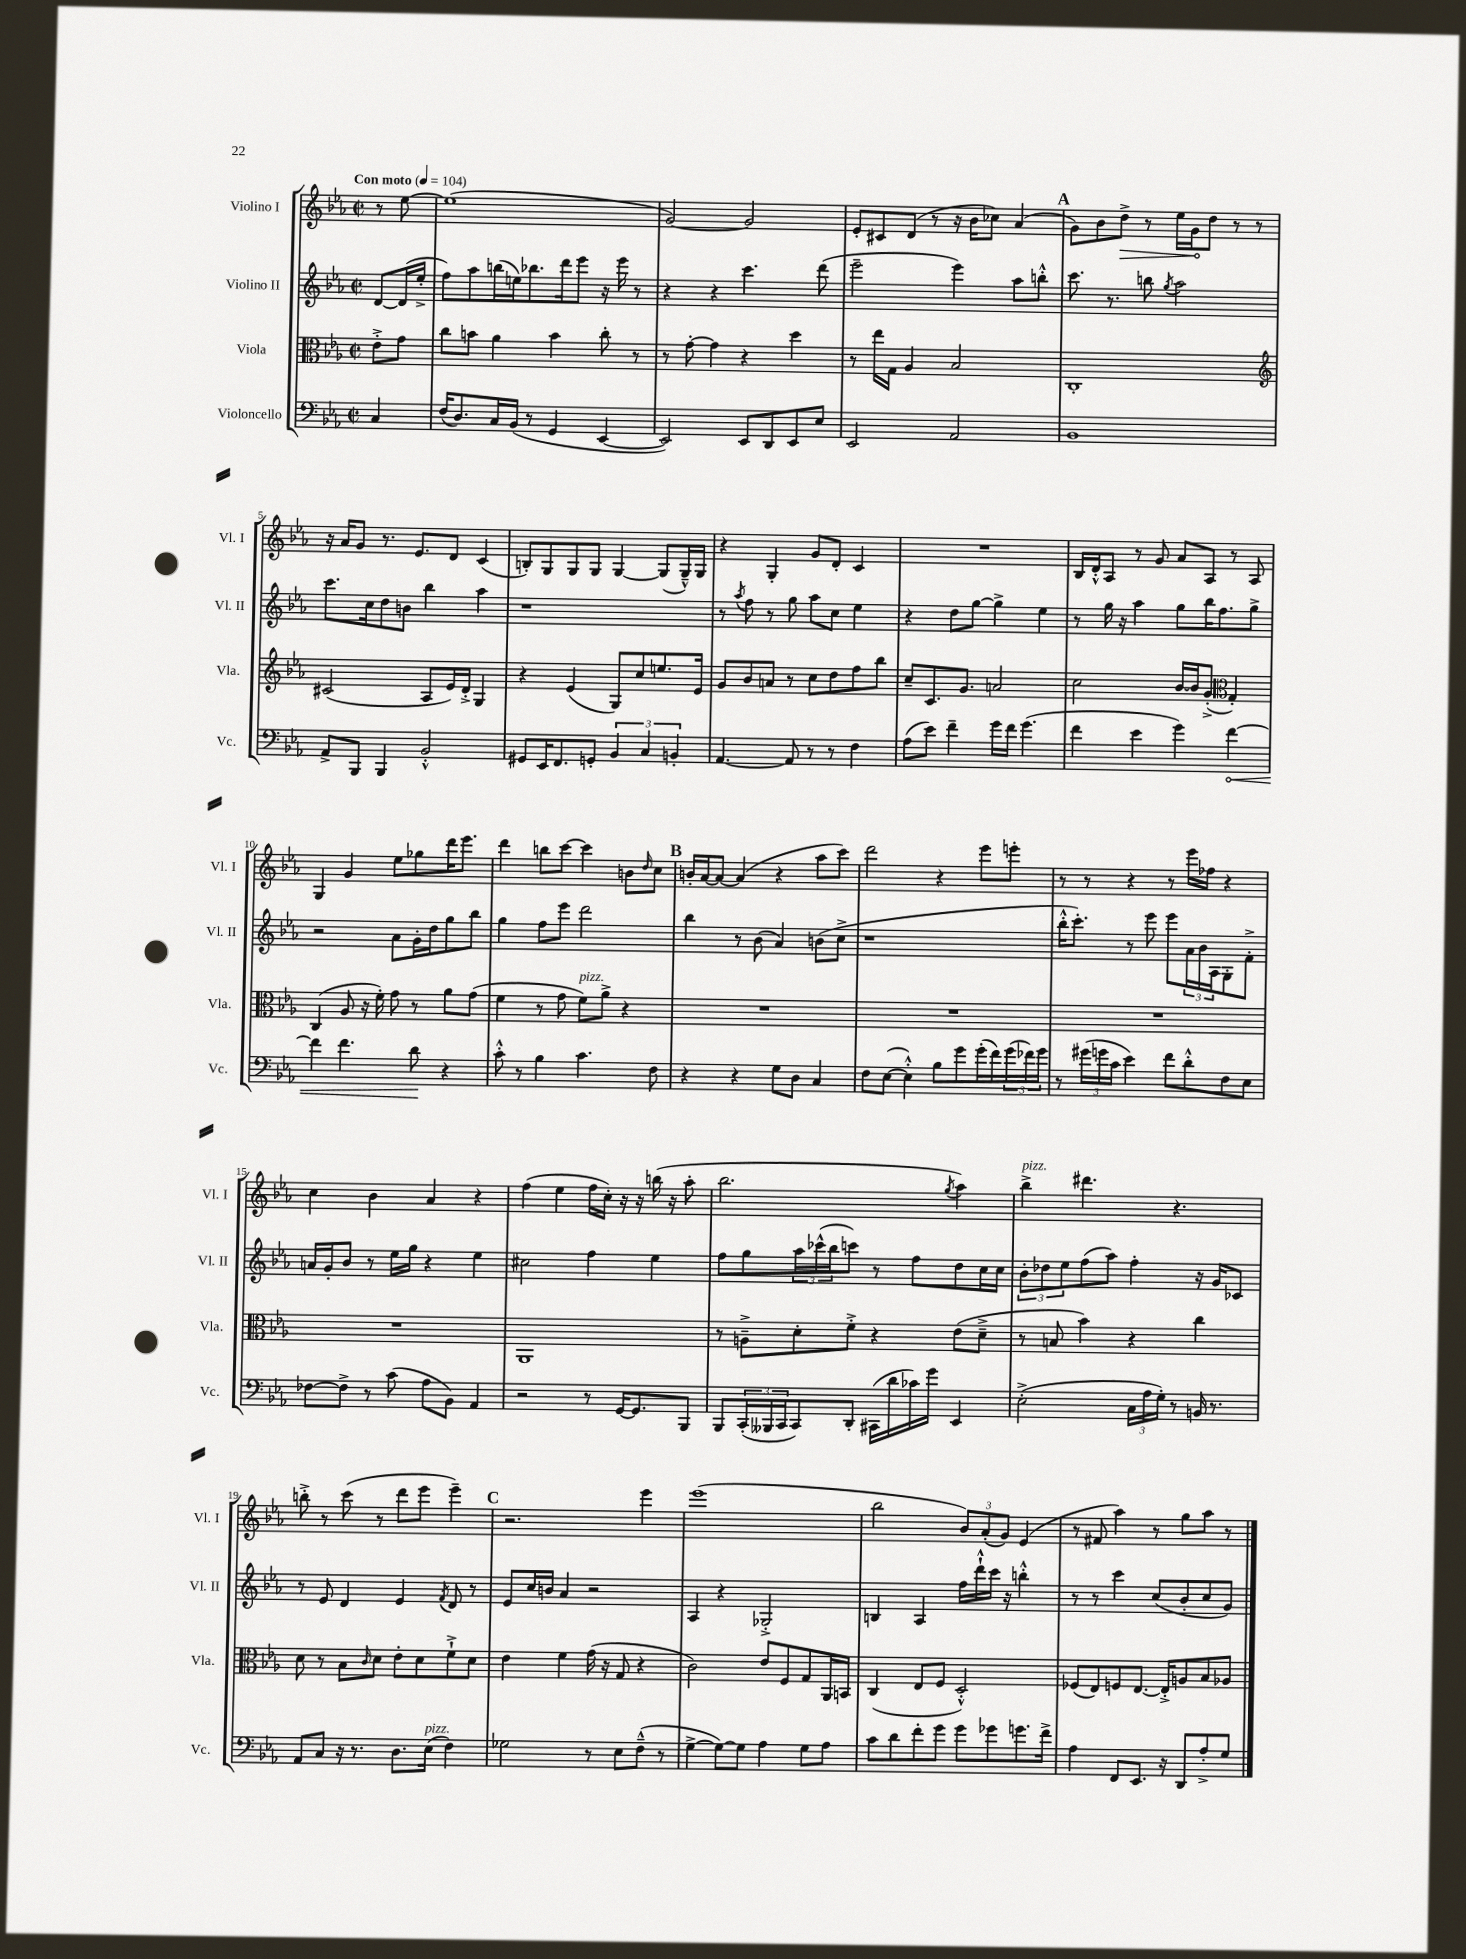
<<
\new StaffGroup <<
\new Staff = "s0" \with { instrumentName = "Violino I" shortInstrumentName = "Vl. I" } {
    \clef treble \key ees \major \defaultTimeSignature \time 2/2 \partial 4 \tempo "Con moto" 4 = 104
    r8 ees''8~ |
    ees''1( |
    g'2~) g'2 |
    ees'8-. cis'8 d'8( r8 r16 bes'16 ces''8) aes'4( |
    \mark \markup { \bold "A" } g'8) bes'8 \once \override Hairpin.circled-tip = ##t d''8->\> r8 ees''16 g'16\! d''8 r8 r8 |
    r16 aes'16 g'8 r8. ees'8. d'8 c'4( |
    b8-.) g8 g8 g8 g4~ g8( g16---^) g16 |
    r4 g4-. g'8 d'8-. c'4 |
    R1 |
    bes16 d'16-.-^ aes8 r8 g'8 aes'8 aes8 r8 aes8 |
    g4 g'4 ees''8 ges''8 d'''16 ees'''8. |
    d'''4 b''8 c'''8~ c'''4 b'8 \grace { d''16 } c''8 |
    \mark \markup { \bold "B" } b'16-. aes'16~ aes'8~ aes'4( r4 aes''8 c'''8) |
    d'''2 r4 ees'''8 e'''8-. |
    r8 r8 r4 r8 ees'''16 fes''16 r4 |
    c''4 bes'4 aes'4 r4 |
    f''4( ees''4 f''16 c''16-.) r16 r16 b''16( r16 aes''8-. |
    bes''2. \acciaccatura { g''8 } aes''4) |
    bes''4->^\markup { \italic "pizz." } dis'''4. r4. |
    b''8-.-> r8 c'''8( r8 d'''8 ees'''8 ees'''4--) |
    \mark \markup { \bold "C" } r2. ees'''4 |
    ees'''1( |
    bes''2 \tuplet 3/2 { bes'8) aes'8-.( g'8) } ees'4( |
    r8 fis'8 aes''4) r8 g''8 aes''8 r8 \bar "|." |
}
\new Staff = "s1" \with { instrumentName = "Violino II" shortInstrumentName = "Vl. II" } {
    \clef treble \key ees \major \defaultTimeSignature \time 2/2 \partial 4
    d'8~ d'16( ees''16-.-> |
    f''8) aes''8 b''16( e''16) bes''8. d'''16 ees'''8 r16 ees'''16 r8 |
    r4 r4 c'''4. d'''8( |
    ees'''2-- ees'''4) aes''8 b''8-.-^ |
    \mark \markup { \bold "A" } c'''8. r8. b''8 \acciaccatura { g''8 } aes''2 |
    c'''8. c''16 d''8 b'8 bes''4 aes''4 |
    r1 |
    r8 \acciaccatura { aes''8 } f''8 r8 g''8 aes''8 c''8 ees''4 |
    r4 d''8 g''8~ g''4-> ees''4 |
    r8 g''16 r16 aes''4 g''8 bes''16 f''8. g''8-> |
    r2 aes'8 g'16-. d''16 g''8 bes''8 |
    g''4 f''8 ees'''8 d'''2 |
    \mark \markup { \bold "B" } bes''4 r8 bes'8( aes'4) b'8( c''8-> |
    r1 |
    bes''16-.-^ c'''8.-.) r8 ees'''8 ees'''8 \tuplet 3/2 { aes'16 bes'16 aes16 } g8-. f'8-.-> |
    a'16 g'16-. bes'8 r8 ees''16 g''16 r4 ees''4 |
    cis''2 f''4 ees''4 |
    f''8 g''8 \tuplet 3/2 { aes''16 ces'''16-^( bes''16 } c'''8) r8 f''8 d''8 c''16 c''16 |
    \tuplet 3/2 { bes'8-. des''8 ees''8 } f''8( aes''8) f''4-. r16 g'16 ces'8 |
    r8 ees'8 d'4 ees'4 \acciaccatura { f'8 } d'8 r8 |
    \mark \markup { \bold "C" } ees'8 c''16 b'16 aes'4 r2 |
    aes4 r4 ges2-.-> |
    b4 aes4 f''16 d'''16-!-^ c'''16 r16 b''4-.-^ |
    r8 r8 c'''4 c''8( bes'8-. c''8 g'8) \bar "|." |
}
\new Staff = "s2" \with { instrumentName = "Viola" shortInstrumentName = "Vla." } {
    \clef alto \key ees \major \defaultTimeSignature \time 2/2 \partial 4
    ees'8-.-> g'8 |
    c''8 b'8 aes'4 b'4 c''8-. r8 |
    r8 g'8~-. g'4 r4 d''4 |
    r8 ees''16 g16 aes4 bes2 |
    \mark \markup { \bold "A" } c1-. |
    \clef treble cis'2( aes8 ees'16) d'16-.-> g4 |
    r4 ees'4( g8) c''8 e''8. ees'16 |
    g'8 bes'8 a'8 r8 c''8 d''8 f''8 bes''8 |
    c''8-- c'8. g'8. a'2 |
    c''2 bes'16~ bes'16 g'8-.->( \clef alto g4-.) |
    c4( aes8 r16 f'16-.) g'8 r8 aes'8 g'8( |
    f'4 r8 g'8 f'8^\markup { \italic "pizz." }) aes'8-> r4 |
    \mark \markup { \bold "B" } R1 |
    R1 |
    R1 |
    R1 |
    aes,1 |
    r8 a8---> d'8-. f'8-.-> r4 ees'8( d'8---> |
    r8 b8 bes'4) r4 c''4 |
    d'8 r8 bes8 \grace { c'16 } d'8 ees'8-. d'8 f'8-!-> d'8 |
    \mark \markup { \bold "C" } ees'4 f'4 g'16( r16 g8 r4 |
    c'2) ees'8 f8 g8 aes,16 b,16 |
    c4( ees8 f8 d2-.-^) |
    fes8( ees8) f8 ees8.~ ees16-.-> a8 bes8 aes8 \bar "|." |
}
\new Staff = "s3" \with { instrumentName = "Violoncello" shortInstrumentName = "Vc." } {
    \clef bass \key ees \major \defaultTimeSignature \time 2/2 \partial 4
    c4 |
    f16( d8.) c16 bes,16( r8 g,4 ees,4~ |
    ees,2) ees,8 d,8 ees,8 ees8 |
    ees,2 aes,2 |
    \mark \markup { \bold "A" } bes,1 |
    aes,8-> bes,,8 bes,,4 bes,2-.-^ |
    gis,8 ees,16 f,8. g,8-. \tuplet 3/2 { bes,4 c4 b,4-. } |
    aes,4.~ aes,8 r8 r8 f4 |
    aes8( ees'8) f'4-- g'16 f'16 g'4.( |
    f'4 ees'4 g'4) \once \override Hairpin.circled-tip = ##t f'4~\< |
    f'4 f'4. d'8\! r4 |
    c'8-.-^ r8 bes4 c'4. f8 |
    \mark \markup { \bold "B" } r4 r4 g8 d8 c4 |
    f8 ees8~( ees4-.-^) bes8 g'8 g'16-.( f'16) \tuplet 3/2 { g'16( fes'16) g'16 } |
    r8 \tuplet 3/2 { gis'16( g'16 c'16 } ees'4) f'8 d'8-.-^ f8 ees8 |
    fes8~ fes8-> r8 c'8( aes8 bes,8) aes,4 |
    r2 r8 g,16~ g,8. bes,,8 |
    bes,,8 \tuplet 3/2 { c,16-.( beses,,16 c,16 } c,8) d,8-. cis,16( d'16 ces'16) g'16 ees,4 |
    ees2-.->( \tuplet 3/2 { c16 aes16 g16-.) } r8 b,16 r8. |
    aes,8 c8 r16 r8. d8. ees16^\markup { \italic "pizz." }( f4) |
    \mark \markup { \bold "C" } ges2 r8 ees8 f8---^( r8 |
    g4~-> g8~) g8 aes4 g8 aes8 |
    c'8 d'8 f'8-. g'8 g'8 ges'8 g'8. f'16-> |
    aes4 f,8 ees,8. r16 d,8 aes8-.-> g8 \bar "|." |
}
>>
>>
